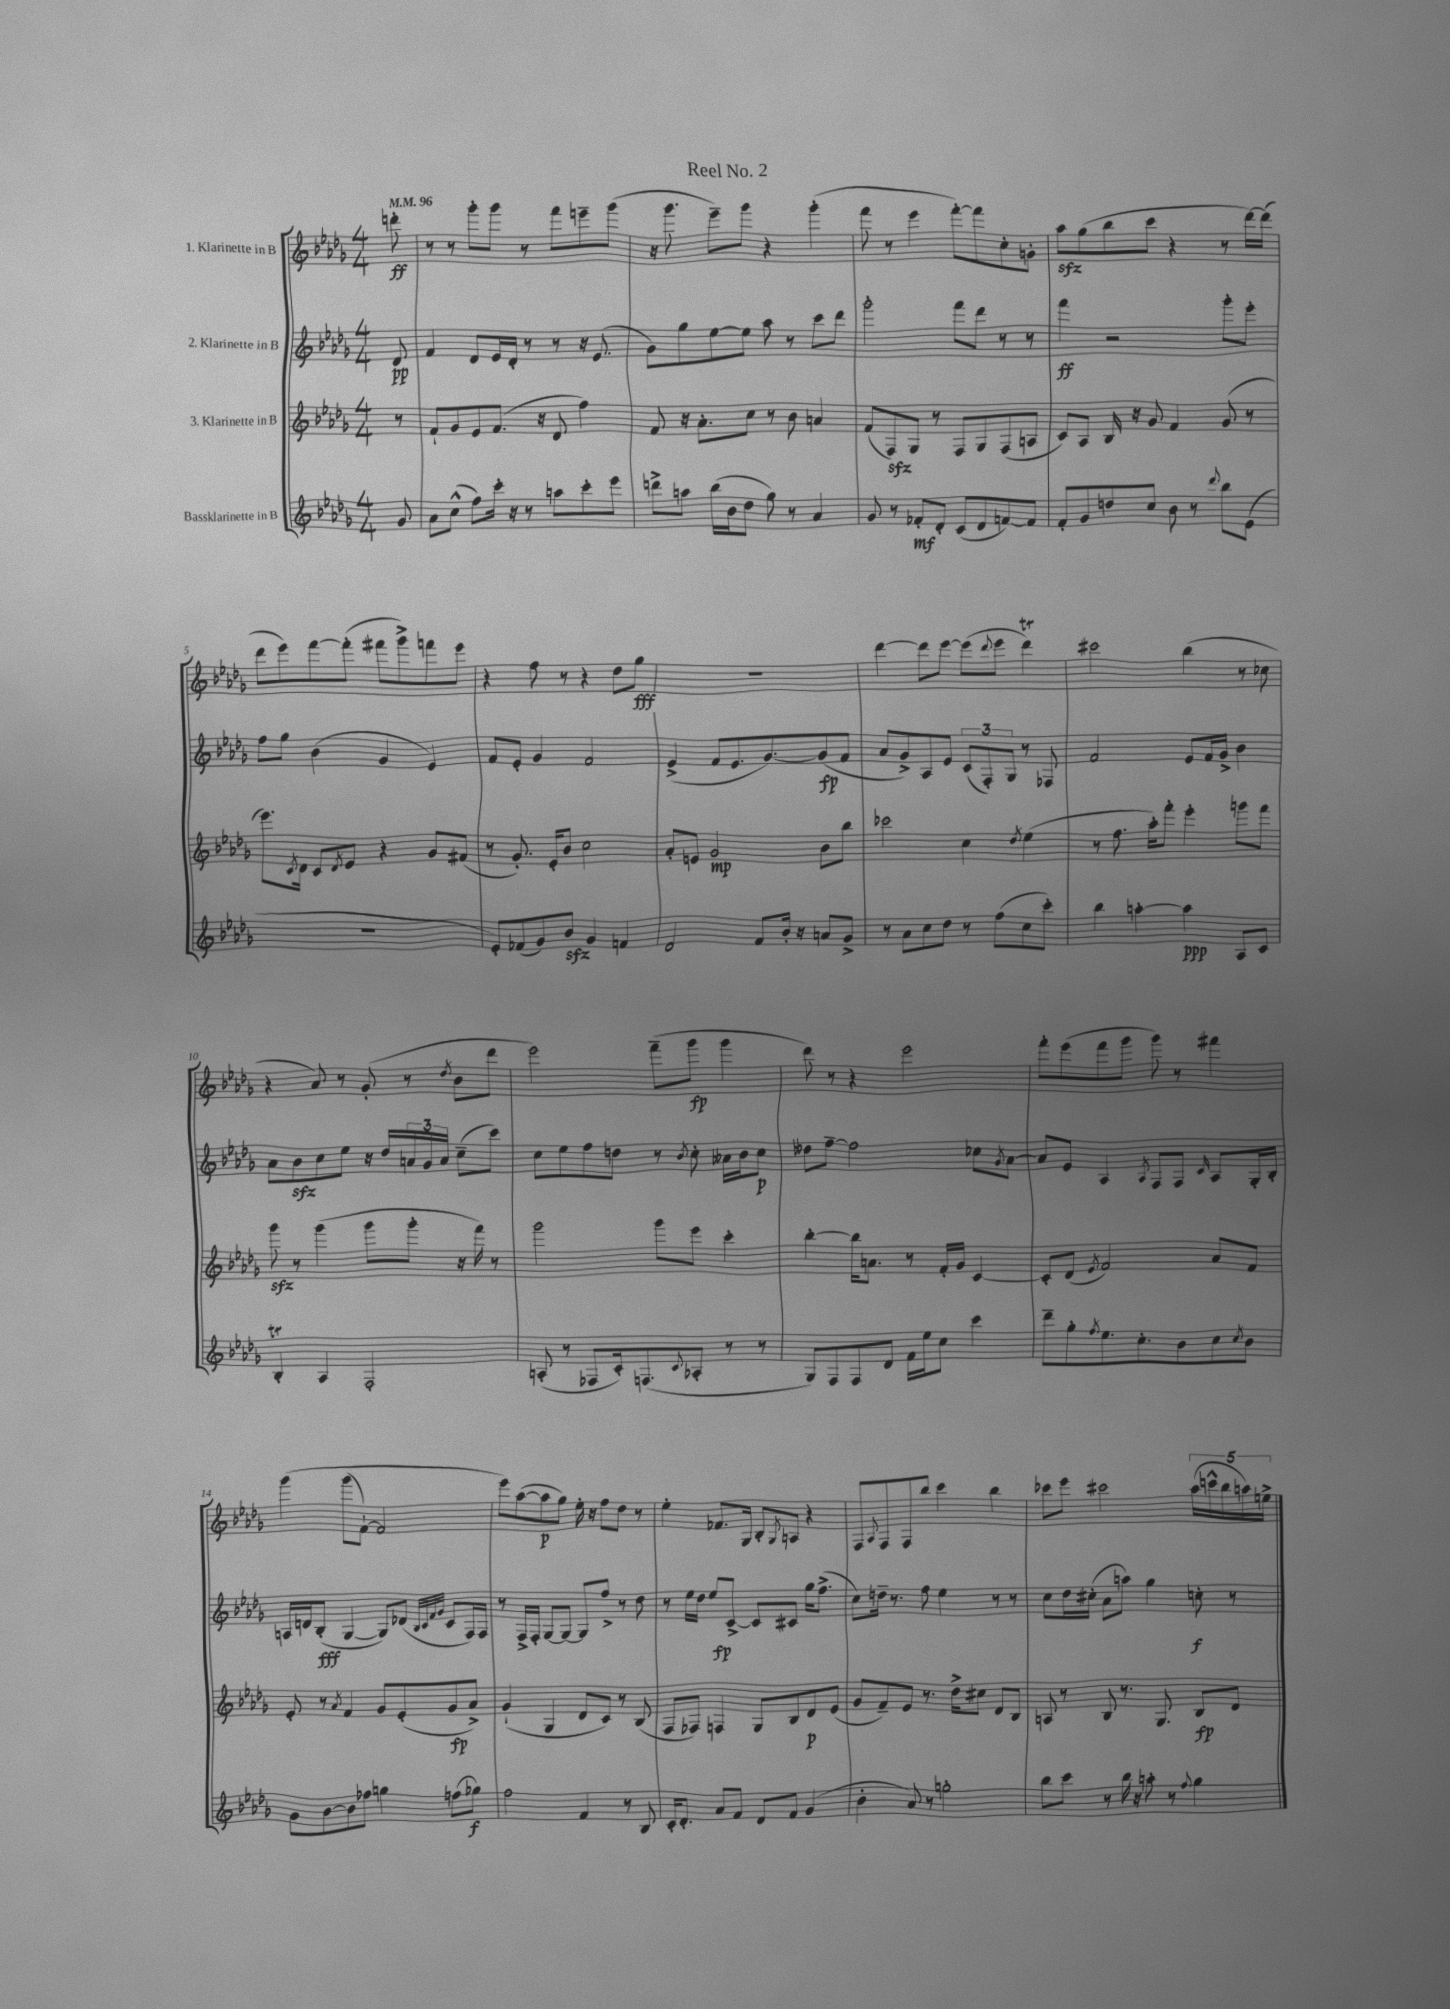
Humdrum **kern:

**kern	**kern	**kern	**kern
*staff4	*staff3	*staff2	*staff1
*clefG2	*clefG2	*clefG2	*clefG2
*k[b-e-a-d-g-]	*k[b-e-a-d-g-]	*k[b-e-a-d-g-]	*k[b-e-a-d-g-]
*M4/4	*M4/4	*M4/4	*M4/4
*MM96	*MM96	*MM96	*MM96
8g-	8r	8d-	8ddd'
=	=	=	=
8a-	8f`	4f	8r
(8cc^^	8g-	.	8r
8ff)	8e-	8d-	8ggg-'
16ccc'	(8.f	16e-	8ggg-
16r	.	16d-'	.
8r	.	8r	8r
.	16r	.	.
8aa	8d-	8r	8fff
8ccc'	4ff)	16r	8eee~
.	.	(8.e-	.
8eee-	.	.	(8ggg-
=	=	=	=
8ddd^	8f	8g-)	16r
.	.	.	8.ggg-
8aa	16r	8gg-	.
.	8.a-'	.	.
(16bb-	.	[8ee-	8eee-~)
16b-	.	.	.
8dd-	8cc	8ee-]	8ggg-
8gg-)	8r	8aa-	4r
8r	8b-	8r	.
4a-	4a	8ccc	(4ggg-'
.	.	8ddd-	.
=	=	=	=
8g-	(8f	2ggg-'	8fff
8r	8F)	.	8r
8f-'	8G-	.	4eee-
8d-'	8r	.	.
(8c	8F	8fff	[8fff')
8d-	8G-	8ddd-	8fff]
[8f)	(8F	8r	8cc'
8f]	8A	8r	8g'
=	=	=	=
8f'	8c)	4fff	8aa-
8g-	8A-	.	(8gg-
8dd	16B-	2r	8bb-
.	16r	.	.
8cc	8g-	.	8ccc
8b-	4f	.	4r
8r	.	.	.
8qqddd-	.	.	.
8bb-	(8g-	8ggg-'	8r
(8e-	8r	8eee-'	[16ddd-)
.	.	.	(16ddd-]
=	=	=	=
1r	8.eee-)	8ff	8ddd-
.	.	8gg-	8eee-)
.	8qc	.	.
.	16d-	.	.
.	8c	(4b-	[8fff
.	8qd-	.	.
.	8e-	.	(8fff']
.	4r	4g-	8fff#
.	.	.	8ggg-^)
.	8g-	4e-)	8fff
.	(8f#	.	8eee-
=	=	=	=
8e-')	8r	8f	4r
(8f-	8.g-')	8e-'	.
8g-)	.	4g-	8ff
.	16e-'	.	.
8b-	8b-	.	8r
4g-	2cc	2f	4r
4f	.	.	8dd-
.	.	.	8gg-
=	=	=	=
2d-	8a-'	(4e-^	1r
.	8e	.	.
.	2g-	8f	.
.	.	8.e-	.
8f	.	.	.
.	.	[8.g-)	.
16b-'	.	.	.
16r	.	.	.
8a	8b-	(8g-]	.
8g-^	8bb-	8f	.
=	=	=	=
8r	2ccc-	8a-	[4ddd-
8a-	.	8g-^)	.
8cc	.	8A-	8ddd-]
8dd-	.	8e-	[8eee-
8r	4cc	(12c	(8eee-]
.	.	12F')	.
.	.	.	8qqddd-
(8ff	.	.	8eee-
.	.	12G-	.
.	8qdd-	.	.
8cc	(4ee-	8r	4ddd-)
8ccc')	.	8F-	.
=	=	=	=
4bb-	8r	2f	2ccc#
.	8.ff	.	.
[4aa'	.	.	.
.	16aa-')	.	.
.	8fff'	.	.
4aa]	4eee-'	8e-	(4bb-
.	.	16f	.
.	.	16g-^	.
8A-	8ggg	4b-	8r
8c	8fff	.	8cc-
=	=	=	=
4B-'	8ggg-	8a-	4r
.	8r	8b-	.
4A-	(4ggg-	8cc	8a-)
.	.	8ee-	8r
2F'	8ggg-	16r	(8g-'
.	.	16dd-	.
.	8ggg-'	24a	8r
.	.	24g-	.
.	.	24a	.
.	.	.	8qdd-
.	16r	(8cc~	8b-
.	16fff)	.	.
.	8r	8ccc)	8ddd-
=	=	=	=
(8A'	2ggg-	8cc	2eee-)
8r	.	8ee-	.
8F-	.	8ff	.
16c')	.	8dd	.
(8.F	.	.	.
.	8ggg-	8r	(8fff~
8qqc	.	8qb-	.
8A-'	8eee-	8cc'	8ggg-
8r	4ccc'	16a--	4ggg-
.	.	16b-	.
8r	.	8cc	.
=	=	=	=
8G-)	[4bb-'	8dd--	8ddd-)
8F	.	[8ff~	8r
8F	16bb-]	2ff]	4r
.	8.a	.	.
8d-	.	.	.
16f	8r	.	2eee-
16ee-	.	.	.
8cc	16f'	.	.
.	16g-	.	.
4ccc	[4c	8cc-	.
.	.	8qg-	.
.	.	[8a-	.
=	=	=	=
8ddd-~	8c']	8a-]	8fff'
8gg-'	(8d-	8e-	(8eee-
8qff	8qe-	.	.
8.ee-	2f)	4A-	8fff
.	.	.	8ggg-
8.cc'	.	.	.
.	.	8qA-	.
.	.	8F	8ggg-)
8b-	.	8F	8r
.	.	16qqc	.
8cc	8a-	8A-	4fff#
8qcc	.	.	.
8b-	8f	16G-'	.
.	.	16B-'	.
=	=	=	=
8g-	8e-'	16A	&(4ggg-
.	.	16d	.
[8b-	8r	(8B-'	.
.	8qa-	.	.
8b-]	4f	[4G-	(8ggg-
8ff-	.	.	[8f`)
4gg	8g-	8G-])	2f]
.	(8e-'	(8d-	.
.	.	32qqB-	.
.	.	32qqc	.
.	.	32qqf	.
.	.	32qqg-	.
(8ff	8g-	8c	.
8gg-)	8a-^)	16F)	.
.	.	16F	.
=	=	=	=
2ff	(4g-`	8r	8eee-&)
.	.	16F^	([8aa-
.	.	16F'	.
.	4G-	[8G-	8aa-]
.	.	8G-_	8gg-)
4f	8d-	8G-]	16ee-'
.	.	.	16r
.	8c)	8ff^	8ff
8r	8r	8r	8dd-
8B-	(8B-	8dd-	8r
=	=	=	=
16c'	8F	8r	4ee-'
8.d-'	.	.	.
.	8F-)	16ee-	.
.	.	16dd-	.
8a-	4F	8ee-	8.f-
8f	.	[8c^	.
.	.	.	16G-
8d-	8G-	8c]	8B-'
.	.	.	8qG-
8f	8B-	8c#	8A
(4g-	8d-	16gg-	4r
.	.	(8.ff^	.
.	(8e-	.	.
=	=	=	=
4b-'	8g-	8cc)	8F
.	.	.	8qqA-
.	8f~)	16dd~	8F
.	.	8.r	.
8a-)	8e-	.	8F
8r	8.r	8ff	8bb-
2gg'	.	4ee-	4ccc
.	16dd-^	.	.
.	8cc#	.	.
.	8d-	8r	4bb-
.	8B-	8r	.
=	=	=	=
8bb-	8A	8cc	8ccc-
8ccc	8r	16dd-	8eee-
.	.	(16cc#'	.
8r	8B-	8a-	2ccc#
16bb-	8.r	8aa)	.
16r	.	.	.
8aa'	.	4gg-	.
.	8.G-	.	.
8r	.	.	.
8qqff	.	.	.
4gg-	8B-	8cc'	(20aa-
.	.	.	20ccc^^
.	.	.	20bb-
.	8d-	8r	.
.	.	.	20aa)
.	.	.	20ee^
==	==	==	==
*-	*-	*-	*-
